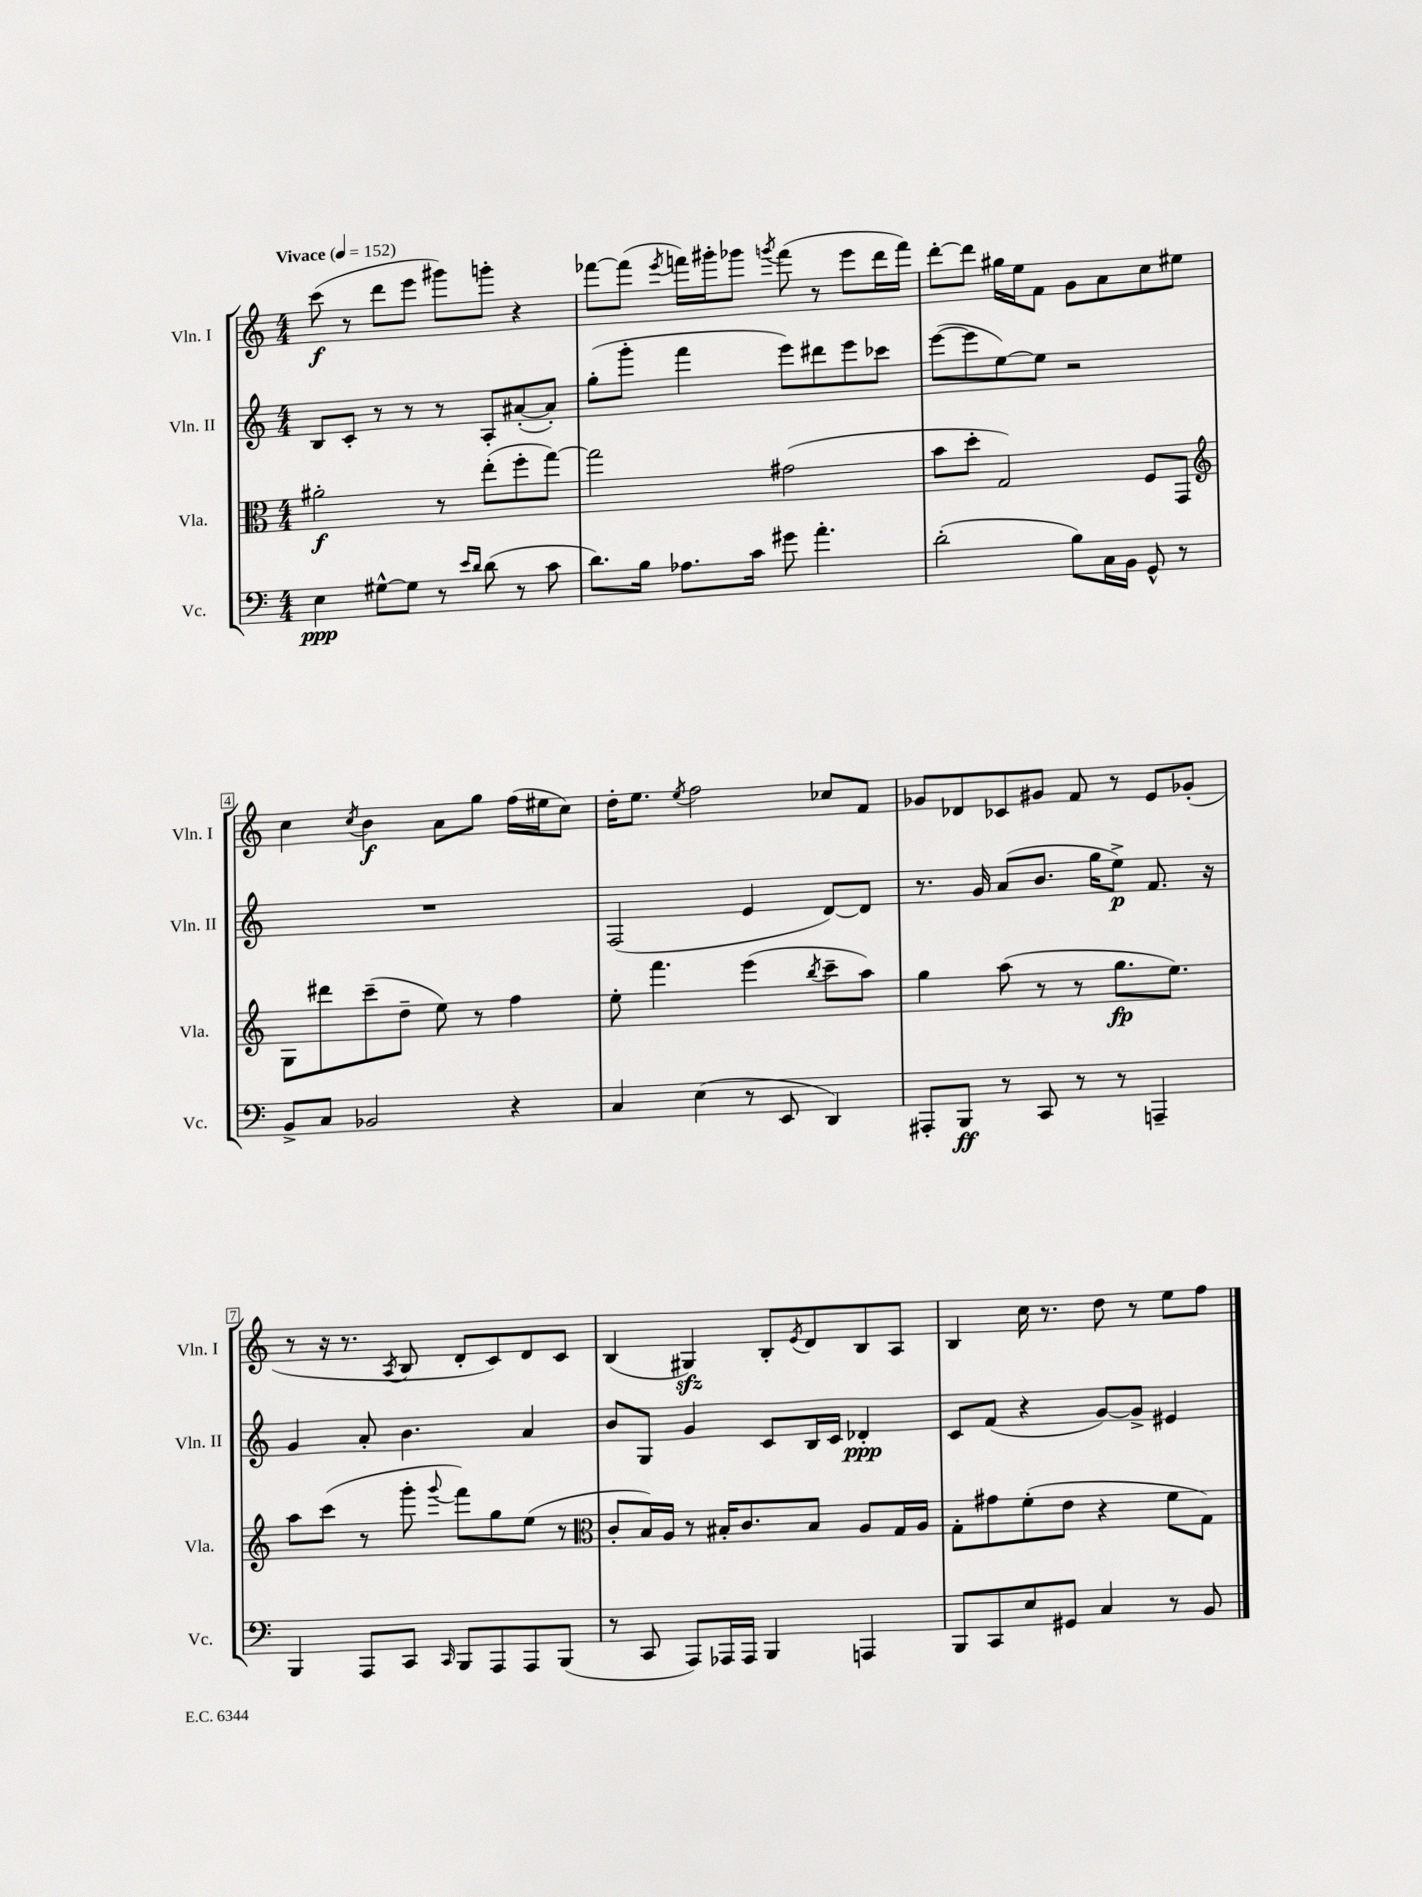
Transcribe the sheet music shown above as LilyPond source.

<<
\new StaffGroup <<
\new Staff = "s0" \with { instrumentName = "Vln. I" shortInstrumentName = "Vln. I" } {
    \clef treble \key c \major \numericTimeSignature \time 4/4 \tempo "Vivace" 4 = 152
    c'''8\f( r8 d'''8 e'''8 gis'''8) g'''8-. r4 |
    fes'''8~ fes'''8( \acciaccatura { e'''8 } f'''16) gis'''16-. ges'''8 \acciaccatura { g'''8 } f'''8( r8 e'''8 d'''16 f'''16) |
    d'''8~-. d'''8 gis''16 e''16 f'8 g'8 a'8 c''8 eis''8 |
    c''4 \acciaccatura { c''8 } b'4\f a'8 g''8 f''16( eis''16 c''8) |
    d''16-. e''8. \acciaccatura { e''8 } f''2 ces''8 f'8 |
    ges'8 des'8 ces'8 gis'8 f'8 r8 e'8 ges'8-.( |
    r8 r16 r8. \acciaccatura { a8 } b8 d'8-. c'8) d'8 c'8 |
    b4( gis4\sfz) b8-. \acciaccatura { e'8 } d'8 b8 a8 |
    b4 c''16 r8. d''8 r8 e''8 f''8 \bar "|." |
}
\new Staff = "s1" \with { instrumentName = "Vln. II" shortInstrumentName = "Vln. II" } {
    \clef treble \key c \major \numericTimeSignature \time 4/4
    b8 c'8-. r8 r8 r8 a8-. ais'8~-.( ais'8-.) |
    g''8-.( g'''8-. f'''4 e'''8) dis'''8 e'''8 ces'''8 |
    e'''8~( e'''8 e''8~) e''8 r2 |
    R1 |
    f2( e'4 d'8~) d'8 |
    r8. g'16 a'8( b'8. g''16 e''8->\p) f'8. r16 |
    g'4 a'8-. b'4. a'4 |
    b'8 g8 g'4 c'8 b16 c'16 des'4-.\ppp |
    c'8 f'8( r4 g'8~) g'8-> eis'4 \bar "|." |
}
\new Staff = "s2" \with { instrumentName = "Vla." shortInstrumentName = "Vla." } {
    \clef alto \key c \major \numericTimeSignature \time 4/4
    ais'2-.\f r8 e''8-.( f''8-. g''8~) |
    g''2 gis'2( |
    b'8 d''8-. g2) f8 g,8 |
    \clef treble g8 dis'''8 c'''8--( d''8-- e''8) r8 f''4 |
    e''8-. f'''4. e'''4( \acciaccatura { b''8 } c'''8-- a''8) |
    g''4 a''8( r8 r8 g''8.\fp e''8.) |
    a''8 c'''8( r8 g'''8-. \appoggiatura { g'''8 } f'''8) g''8 e''8( r8 |
    \clef alto c'8-. b16) a16 r8 bis16-. c'8. bis8 a8 g16 a16 |
    g8-. gis'8 f'8-.( e'8 r4 f'8 g8) \bar "|." |
}
\new Staff = "s3" \with { instrumentName = "Vc." shortInstrumentName = "Vc." } {
    \clef bass \key c \major \numericTimeSignature \time 4/4
    e4\ppp gis8~-^ gis8 r8 \grace { e'16 d'16 } d'8( r8 c'8 |
    d'8.) b16 aes8. c'16 gis'8 a'4.-. |
    d'2-.( b8) c16 b,16 g,8-^ r8 |
    b,8-> c8 bes,2 r4 |
    c4 e4( r8 e,8 d,4) |
    ais,,8-. b,,8\ff r8 c,8 r8 r8 a,,4-- |
    b,,4 a,,8 c,8 \grace { c,16 } b,,8 a,,8 a,,8 b,,8( |
    r8 c,8 a,,8) aes,,16 aes,,16 b,,4 a,,4 |
    b,,8 c,8 e8 gis,8 c4 r8 b,8 \bar "|." |
}
>>
>>
\layout { \context { \Score \override BarNumber.stencil = #(make-stencil-boxer 0.1 0.3 ly:text-interface::print) } }
